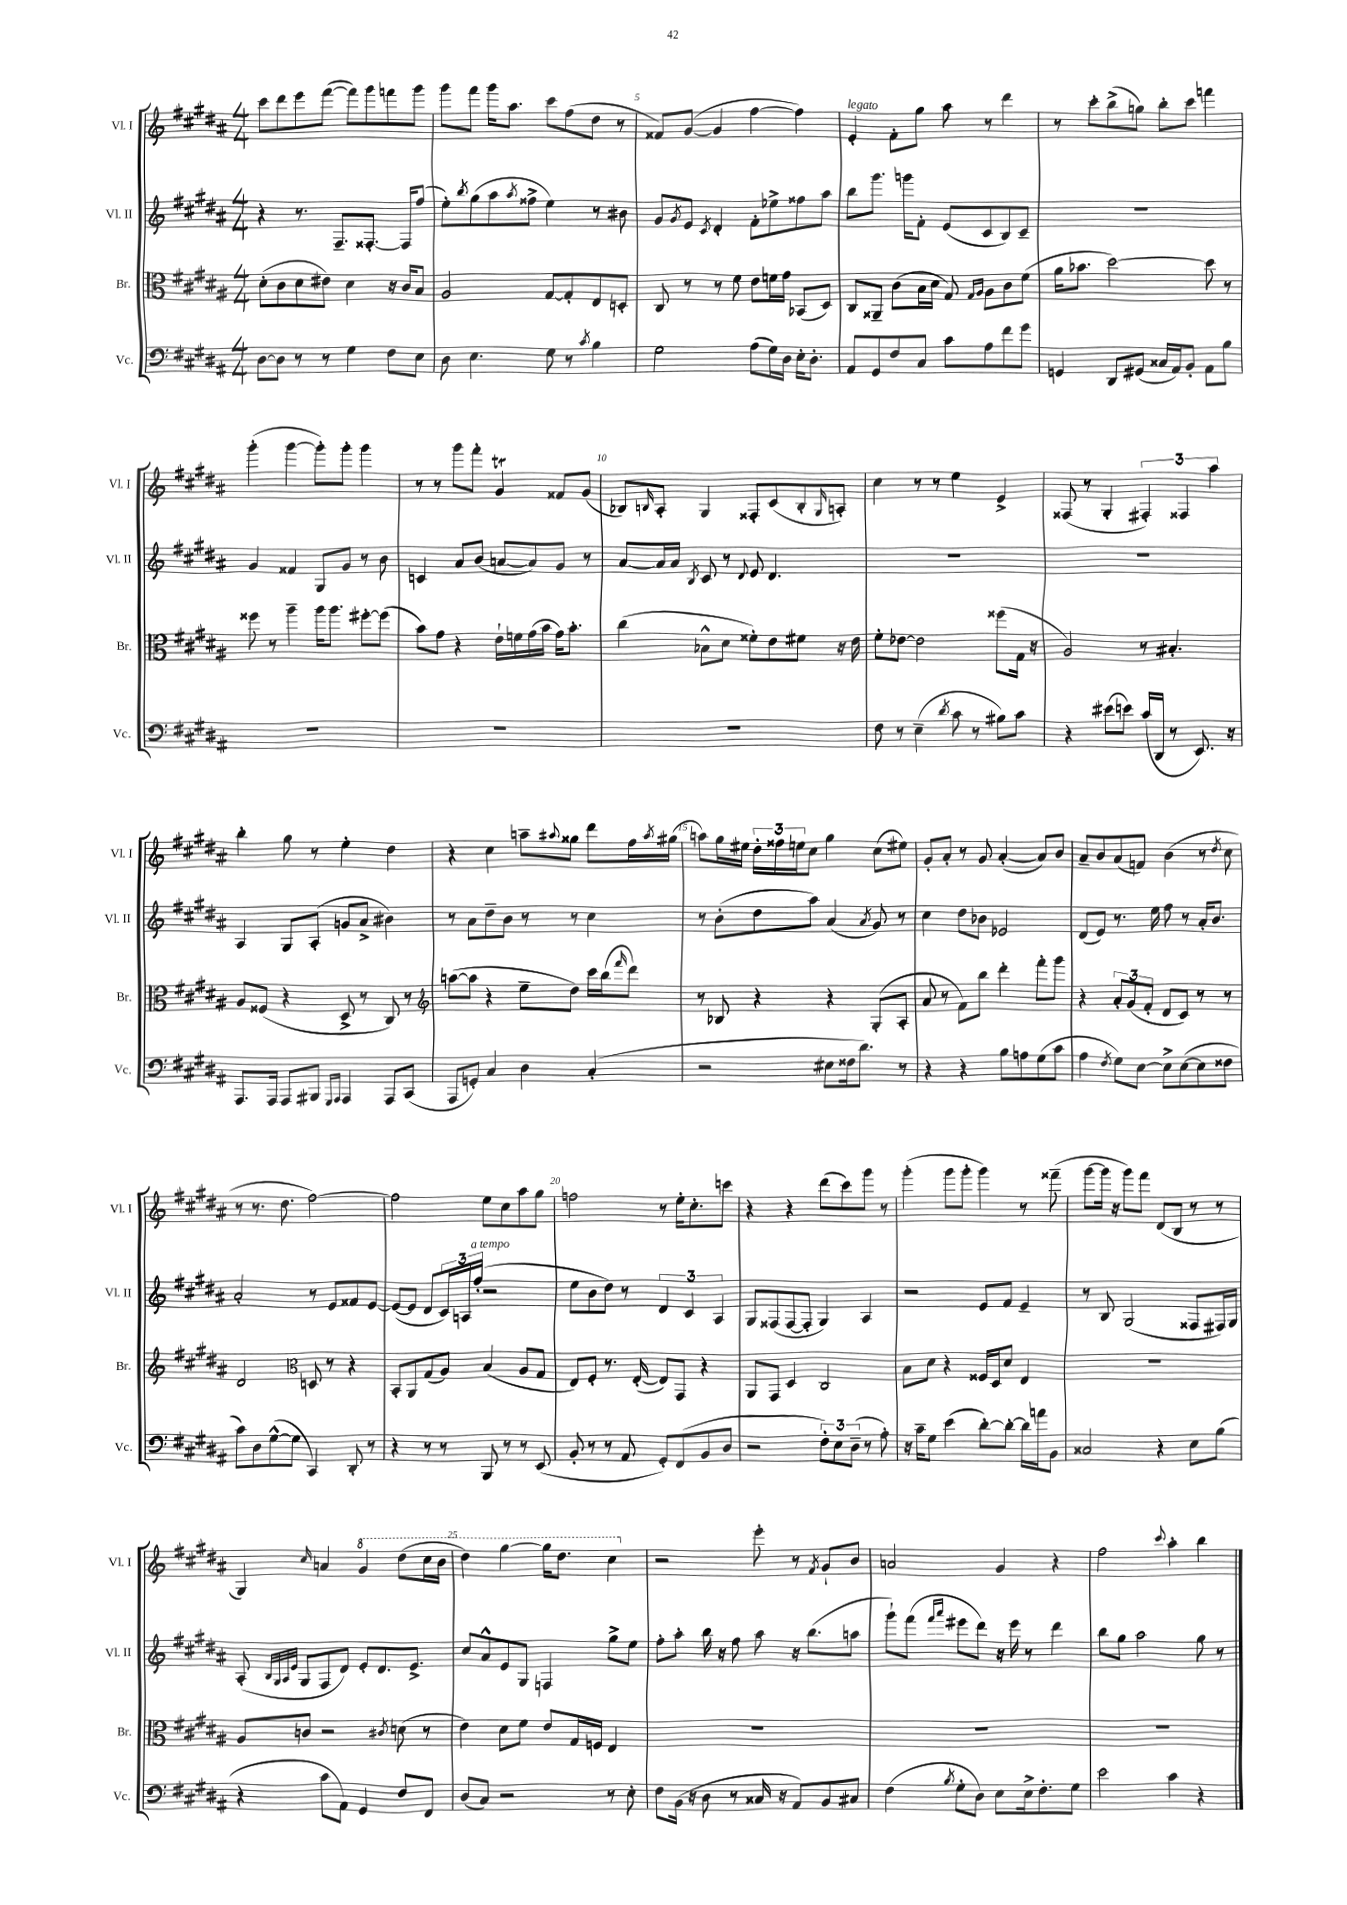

**kern	**kern	**kern	**kern
*staff4	*staff3	*staff2	*staff1
*clefF4	*clefC3	*clefG2	*clefG2
*k[f#c#g#d#a#]	*k[f#c#g#d#a#]	*k[f#c#g#d#a#]	*k[f#c#g#d#a#]
*M4/4	*M4/4	*M4/4	*M4/4
[8D#\L	(8d#'\L	4r	8ccc#\L
8D#\]J	8c#\	.	8ddd#\
8r	8d#\	8.r	8eee\
8r	8e#\J)	.	([8fff#\J
.	.	8.F#~/L	.
4G#\	4d#\	.	8fff#\]L)
.	.	[8.F##'/J	8ggg#\
8F#\L	16r	.	8fff\
.	16c#/LK	16F##/]LK	.
8E\J	8B/J	(8ff#/J	8ggg#\J
=	=	=	=
8D#\	2A#/	8ee'\L)	8ggg#\L
.	.	8qbb/	.
4.E\	.	(8gg#\	8fff#\J
.	.	8aa#\	16ggg#\LK
.	.	.	8.aa#\J
.	.	8qaa#/	.
.	.	8ff##^\J	.
8G#\	[8G#/L	4ee\)	8ccc#\L
8r	8G#'/]	.	(8ff#\
8qc#/	.	.	.
4B\	8E/	8r	8dd#\J
.	8D'/J	8b#\	8r
=	=	=	=
2G#\	8C#/	8g#/L	8f##/L)
.	.	8qg#/	.
.	8r	8e/J	([8g#/J
.	.	8qc#/	.
.	8r	4d#'/	4g#/]
.	8f#\	.	.
(8A#\L	8e\L	8f#'\L	[4ff#\
16G#\L)	16f\L	8ee-^\	.
16D#\JJ	16g#\JJ	.	.
16E'\LK	(8BB-/L	8ff##\	4ff#\])
8.D#'\J	.	.	.
.	8D#/J)	8aa#\J	.
=	=	=	=
8AA#/L	8C#/L	8bb\L	4e'/
8GG#/	8AA##~/J	8.ggg#\J	.
8F#/	(8c#\L	.	8f#'\L
.	.	16ggg\LK	.
8C#/J	16B\L	8f#'\J	8gg#\J
.	16d#\JJ	.	.
8c#\L	8G#/)	(8e/L	8aa#\
.	16qqG#/LL	.	.
.	16qqA#/JJ	.	.
8A#\	8A#\L	8c#/	8r
8f#\	8c#\	8B/)	4ddd#\
8g#\J	(8f#\J	8c#~/J	.
=	=	=	=
4GG/	16a#\LK	1r	8r
.	8.b-\J	.	.
.	.	.	8ccc#'\L
8DD#/L	[2dd#\)	.	(8bb^\
(8GG#/J	.	.	8gg\J)
16C##/LL	.	.	8bb'\L
16AA#/J)	.	.	.
8BB'/J	.	.	8ccc#\J
8AA#\L	8dd#\]	.	4fff\
8B\J	8r	.	.
=	=	=	=
1r	8ff##\	4g#/	(4ggg#'\
.	8r	.	.
.	4aa#~\	4f##/	[4ggg#\
.	16aa#\LK	8G#/L	8ggg#'\]L)
.	8.aa#\J	.	.
.	.	8g#/J	8ggg#'\J
.	[8ff#'\L	8r	4ggg#\
.	(8ff#\]J	8b\	.
=	=	=	=
1r	8b\L)	4c/	8r
.	8g#\J	.	8r
.	4r	8a#/L	8ggg#\L
.	.	(8b/J	8fff#'\J
.	16e`\LL	[8a/L	4g#/
.	16f\	.	.
.	(16g#\	8a/])	.
.	16b\JJ	.	.
.	16g#\LK)	8g#/J	8f##/L
.	8.b'\J	.	.
.	.	8r	(8g#/J
=	=	=	=
1r	(4cc#\	[8a#/L	8B-/L)
.	.	.	16qqB/
.	.	16a#/]L	8A#'/J
.	.	16a#/JJ	.
.	.	8qB/	.
.	8B-^^\L	8c#/	4G#/
.	8d#\J	8r	.
.	.	8qqd#/	.
.	8f##'\L)	8e/	8F##'/L
.	8e\	4.d#/	(8c#/
.	8f#\J	.	8B'/
.	.	.	16qqG#/
.	16r	.	8A'/J)
.	16e\	.	.
=	=	=	=
8F#\	8f#'\L	1r	4cc#\
8r	[8e-\J	.	.
(4E~\	2e-\]	.	8r
.	.	.	8r
8qd#/	.	.	.
8c#\	.	.	4ee\
8r	.	.	.
8B#\L)	(8ff##\L	.	4e^/
8c#\J	16G#\Jk	.	.
.	16r	.	.
=	=	=	=
4r	2A#/)	1r	(8F##/
.	.	.	8r
(8e#\L	.	.	4G#'/
8e\J)	.	.	.
(16c#/LL	8r	.	6F#'/)
16DD#/JJ	.	.	.
8r	4.B#'/	.	.
.	.	.	6F##/
8.EE/)	.	.	.
.	.	.	6aa#\
16r	.	.	.
=	=	=	=
8.AAA#/L	8A#/L	4A#/	4bb'\
.	(8F##/J	.	.
16AAA#/Jk	.	.	.
8AAA#/L	4r	8G#/L	8gg#\
8BBB#/J	.	(8A#'/J	8r
16qqGGG#/LL	.	.	.
16qqAAA#/JJ	.	.	.
4AAA#/	8D#^/	8g/L	4ee'\
.	8r	8a#^/J	.
8AAA#/L	8C#/)	4b#\)	4dd#\
(8CC#/J	8r	.	.
=	=	=	=
*	*clefG2	*	*
8AAA#/L	([8aa\L	8r	4r
8GG'/J)	8aa\]J	8a#\L	.
4C#/	4r	8dd#~\	4cc#\
.	.	8b\J	.
4D#\	8ee~\L	8r	8aa~\L
.	.	.	8qqaa#/
.	8dd#\J)	8r	8gg##\J
(4C#'/	16ccc#\LL	4cc#\	8ddd#\L
.	(16bb\J	.	.
.	16qqfff#/	.	.
.	8ddd#\J)	.	16ff#\L
.	.	.	8qaa#/
.	.	.	(16gg#\JJ
=	=	=	=
2r	8r	8r	8aa\L)
.	8B-/	(8b'\L	16gg#\L
.	.	.	16ee#\JJ
.	4r	8dd#\	24dd#'\LL
.	.	.	24ff##\
.	.	.	24ee\J
.	.	8aa#\J)	8cc#\J
8E#\L	4r	(4a#/	4gg#\
16F##\k	.	.	.
8.d#\J)	.	.	.
.	.	8qa#/	.
.	(8G#'/L	8g#/)	(8cc#\L
8r	8A#'/J	8r	8ee#\J)
=	=	=	=
4r	8a#/	4cc#\	8g#'/L
.	8r	.	8a#'/J
4r	8f#\L)	8dd#\L	8r
.	8bb\J	8b-\J	8g#/
8B\L	4ddd#'\	2e-/	([4a#'/
8A\	.	.	.
(8G#\	8fff#'\L	.	8a#/]L)
8c#\J	8ggg#\J	.	8b/J
=	=	=	=
4A#\	4r	(8d#/L	8a#~/L
.	.	8e/J)	8b/
8qF#/	.	.	.
8G#\L)	12a#'/L	8.r	(8a#/
.	(12g#/	.	.
[8E\J	.	.	8f/J)
.	12f#'/J	.	.
.	.	16ee\	.
8E^\]L	8d#/L	8ff#\	(4b\
([8E\	8c#/J)	8r	.
8E\]	8r	16a#'/LK	8r
.	.	8.b/J	.
.	.	.	8qdd#/
8F##\J	8r	.	8cc#\
=	=	=	=
8c#\L)	2d#/	2a#'/	8r
8D#\	.	.	8.r
([8G#^^\	.	.	.
.	.	.	8.dd#\
8G#\]J	.	.	.
*	*clefC3	*	*
4CC#/)	8D/	8r	[2ff#\)
.	8r	8e/L	.
8DD#'/	4r	8f##/	.
8r	.	[8e/J	.
=	=	=	=
4r	8BB'/L	(8e/_L	2ff#\]
.	8AA#/	8e/]J	.
8r	(8G#/	8d#/L	.
8r	8A#/J)	24c#/L)	.
.	.	24A/	.
.	.	(24ff#'/JJ	.
8BBB/	(4B/	2r	8ee\L
8r	.	.	8cc#\
8r	8A#/L	.	8aa#\
(8EE/	8G#/J	.	8gg#\J
=	=	=	=
8BB'/	8E/L)	8ee\L	2ff\
8r	8F#'/J	8b\	.
8r	8.r	8dd#\J)	.
8AA#/	.	8r	.
.	([16E'/	.	.
8GG#'/L)	8E/]L)	6d#/	8r
(8FF#/	8GG#/J	.	16ee'\LK
.	.	6c#/	.
.	.	.	8.cc#'\
8BB/	4r	.	.
.	.	6A#/	.
8D#/J	.	.	8ccc\J
=	=	=	=
2r	8AA#/L	8G#/L	4r
.	8GG#/J	(8F##/	.
.	4D#/	[8F##/	4r
.	.	8F##'/]J	.
12F#'\L)	2C#/	4G#/)	(8ddd#\L
12E\	.	.	.
.	.	.	8ccc#\)
(12D#~\J	.	.	.
8r	.	4A#/	8ggg#\J
8A#'\)	.	.	8r
=	=	=	=
16r	8B\L	2r	(4ggg#'\
16c#~\LK	.	.	.
8G#\J	8d#\J	.	.
(4e\	4r	.	8ggg#\L
.	.	.	8ggg#'\J
[8d#'\L)	16F##/LL	8e/L	4ggg#\)
.	16D#/J	.	.
8d#'\_J	8d#/J	8f#/J	.
16d#\]LL	4E/	4e~/	8r
16a\J	.	.	.
8BB\J	.	.	(8fff##~\
=	=	=	=
2C##/	1r	8r	[8ggg#\L
.	.	8B/	16ggg#\]Jk
.	.	.	16r
.	.	(2G#/	8ggg#\L)
.	.	.	8fff#\J
4r	.	.	(8d#/L
.	.	.	8B/J
8E\L	.	8F##/L	8r
(8B\J	.	16F#/L)	8r
.	.	16G#/JJ	.
=	=	=	=
4r	8A#/L	(8A#'/	4G#/)
.	.	32qqB/LLL	.
.	.	32qqG#/	.
.	.	32qqA#/	.
.	.	32qqe/JJJ	.
.	8c/J	8G#/L	.
.	.	.	16qqcc#/
8c#\L	2r	8F#/	4a/
8AA#\J)	.	8d#/J)	.
4GG#/	.	8e'/L	4gg#/
.	.	8.d#/	.
.	8qc#/	.	.
8F#/L	(8d\	.	(8ddd#\L
.	.	8.e^/J	.
8FF#/J	8r	.	16ccc#\L
.	.	.	16bb\JJ
=	=	=	=
(8D#/L	4e\)	8cc#/L	4ddd#\)
8C#/J)	.	8a#^^/	.
2r	8d#\L	8e/	[4ggg#\
.	8f#\J	8G#/J	.
.	8e/L	4F/	16ggg#\]LK
.	.	.	8.ddd#\J
.	16G#/L	.	.
.	16F/JJ	.	.
8r	4E/	8gg#^\L	4ccc#\
8E'\	.	8ee\J	.
=	=	=	=
8F#\L	1r	8ff#'\L	2r
(16BB\Jk	.	8aa#'\J	.
16r	.	.	.
8D#\	.	16bb\	.
.	.	16r	.
8r	.	8ff#\	.
16C##/	.	8aa#\	8eee'\
16r	.	.	.
8AA#/L)	.	16r	8r
.	.	(8.bb\L	.
.	.	.	8qf#/
8BB/	.	.	8g#`/L
8C#/J	.	8aa\J	8b/J
=	=	=	=
(4F#\	1r	8ggg#`\L)	2a/
.	.	(8fff#\J	.
.	.	16qqfff#/LL	.
8qB/	.	16qqaaa#/JJ	.
8G#'\L	.	8eee#\L	.
8D#\J)	.	8ddd#\J)	.
8E\L	.	16r	4g#/
.	.	16eee#\	.
16E^\k	.	8r	.
8.F#'\	.	.	.
.	.	4ddd#\	4r
8G#\J	.	.	.
=	=	=	=
2e\	1r	8bb\L	2ff#\
.	.	8gg#\J	.
.	.	2aa#\	.
.	.	.	8qqccc#/
4c#\	.	.	4aa#'\
4r	.	8gg#\	4bb\
.	.	8r	.
==	==	==	==
*-	*-	*-	*-
